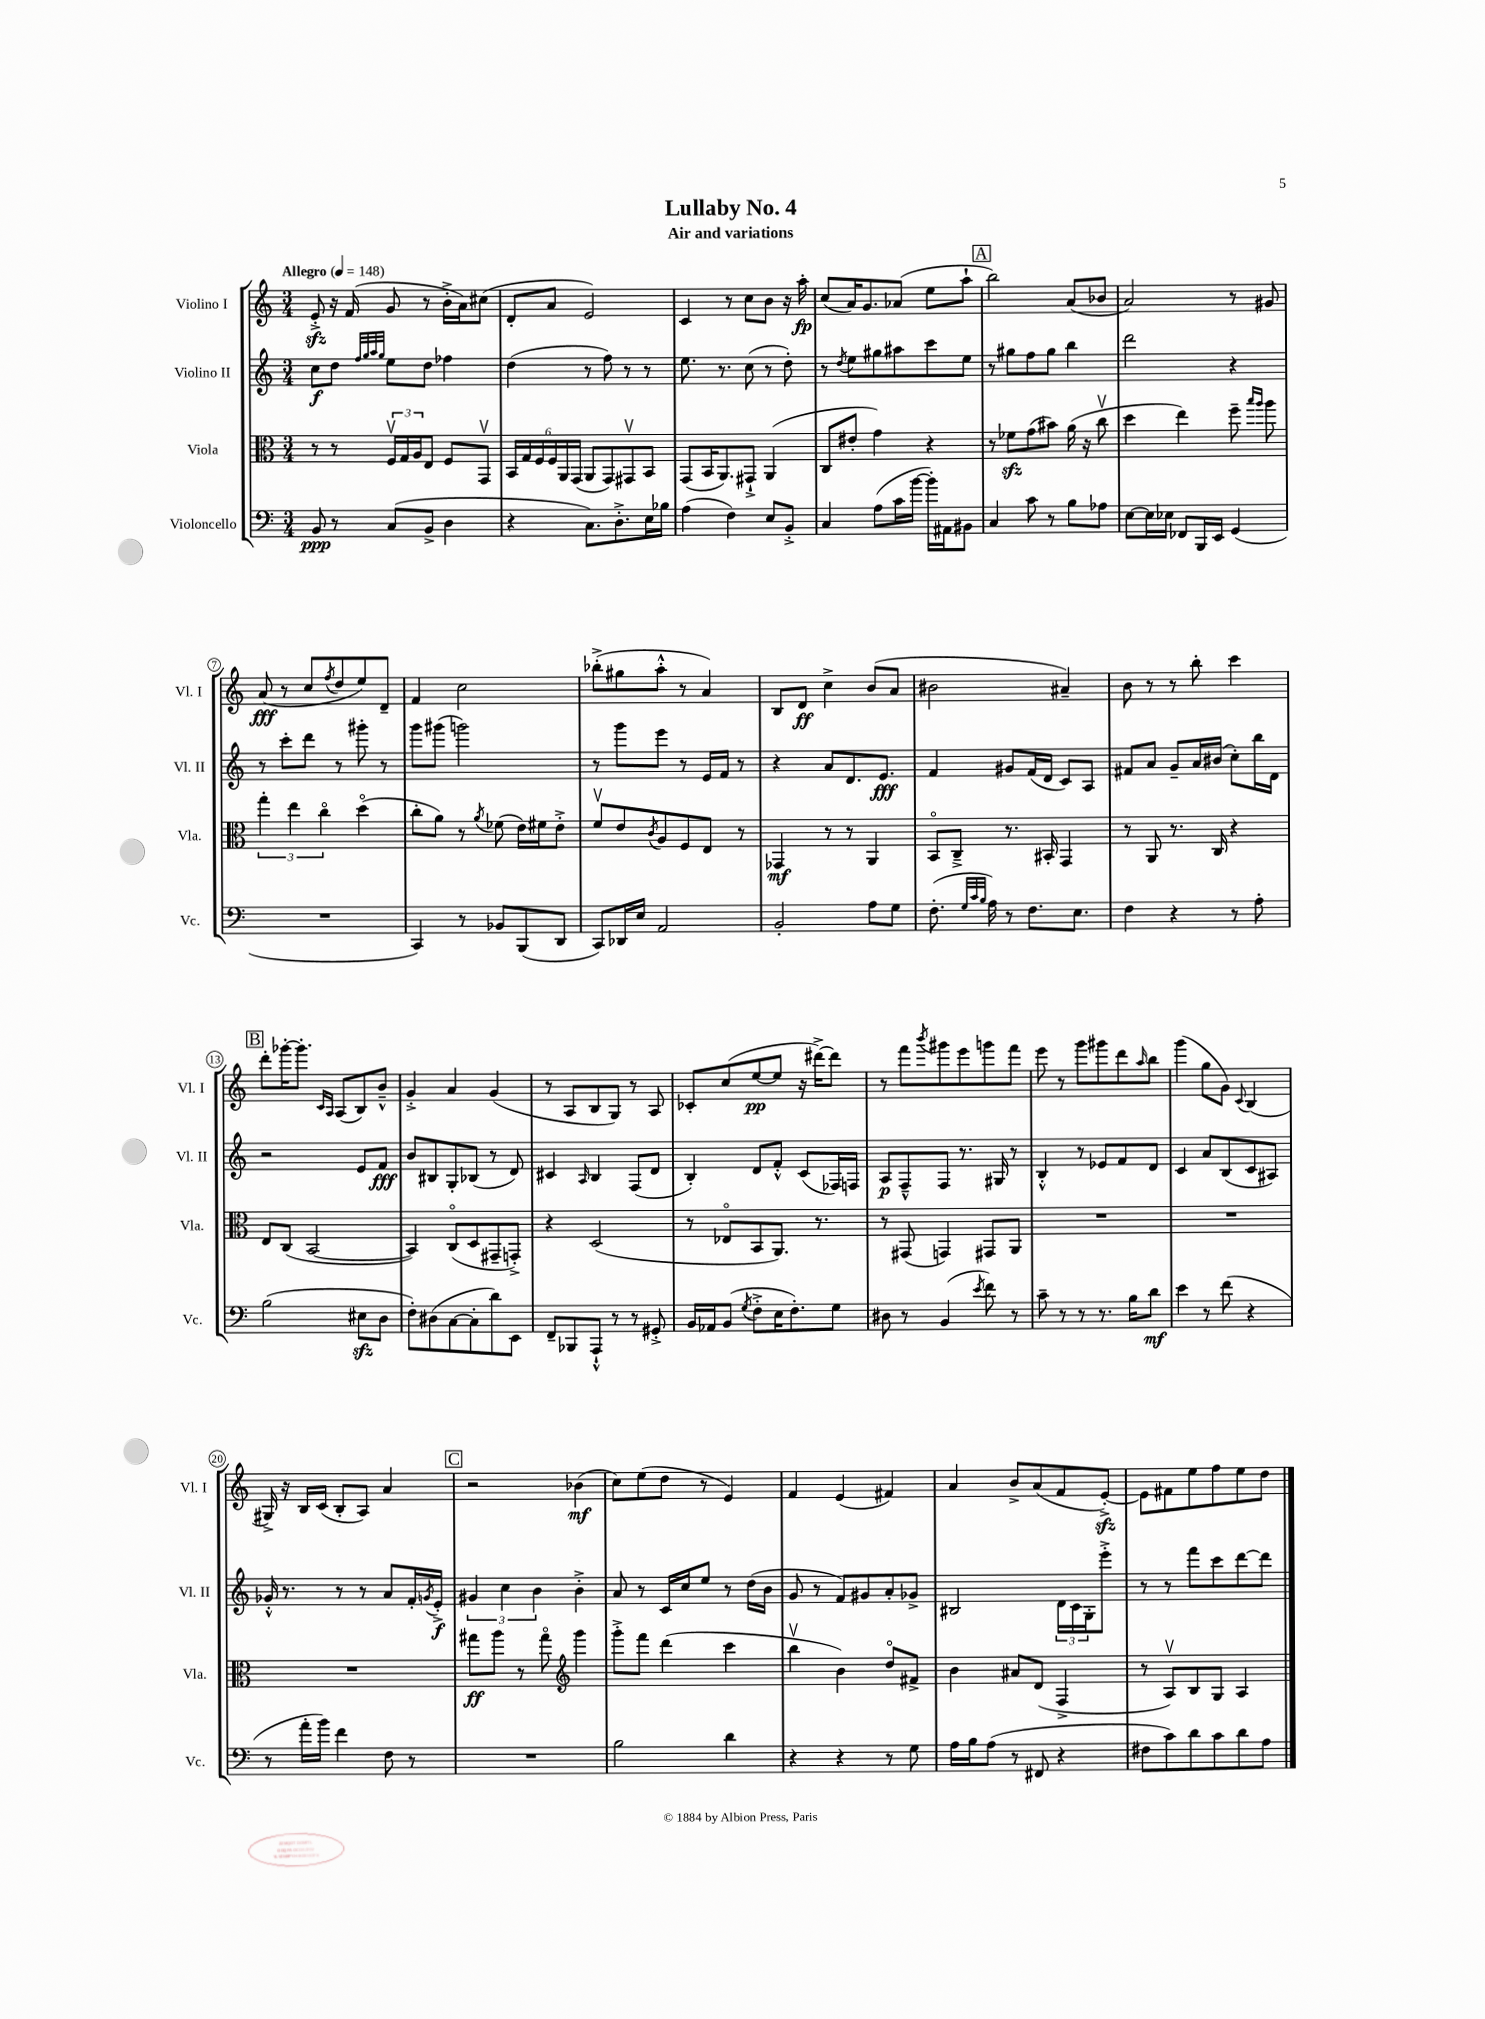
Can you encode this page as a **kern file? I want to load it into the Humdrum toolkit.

**kern	**kern	**kern	**kern
*staff4	*staff3	*staff2	*staff1
*clefF4	*clefC3	*clefG2	*clefG2
*k[]	*k[]	*k[]	*k[]
*M3/4	*M3/4	*M3/4	*M3/4
*MM148	*MM148	*MM148	*MM148
8BB	8r	8cc	8e'^
8r	8r	8dd	16r
.	.	.	(16f
.	.	32qqff	.
.	.	32qqgg	.
.	.	32qqaa	.
.	.	32qqgg	.
(8C	24Fv	8ee	8g
.	24G	.	.
.	24A	.	.
8BB^	8E	8dd	8r
4D	8F	4ff-	16b'^
.	.	.	16a)
.	8GGv	.	(8cc#
=	=	=	=
4r	24BB	(4dd	8d'
.	24G	.	.
.	24F	.	.
.	24F	.	8a
.	24AA	.	.
.	(24GG	.	.
8.C)	8AA	8r	2e)
.	8GG)	8ff)	.
8.D'^	.	.	.
.	8GG#v	8r	.
16E	8BB	8r	.
16B-	.	.	.
=	=	=	=
(4A	(8GG	8.ee	4c
.	16BB	.	.
.	8.AA)	8.r	.
4F)	.	.	8r
.	8GG#`^	(8cc	8cc
8E	(4AA	8r	8b
8BB'^	.	8dd')	16r
.	.	.	16aa'
=	=	=	=
4C	8C	8r	(8cc
.	.	8qdd	.
.	8e#'	8ee	16a)
.	.	.	8.g
(8A	4g)	8gg#	.
16c	.	8aa#	(8a-
[16b	.	.	.
16b'])	4r	8ccc	8ee
16AA#	.	.	.
8BB#	.	8ee	8aa`
=	=	=	=
4C	8r	8r	2bb)
.	8f-	8gg#	.
8c	(8g	8ff	.
8r	8b#)	8gg#	.
8B	(16a	4bb	(8a
.	16r	.	.
8A-	8ccv	.	8b-
=	=	=	=
[8E	4dd	2ddd	2a)
16E]	.	.	.
16E-	.	.	.
8FF-	4ee)	.	.
16BBB	.	.	.
16EE	.	.	.
(4GG	8ff~	4r	8r
.	16qqbb	.	.
.	16qqaa	.	.
.	8aa	.	8g#
=	=	=	=
2.r	6gg'	8r	(8a
.	.	8ccc'	8r
.	6ee	.	.
.	.	8ddd	8cc
.	6cco	.	.
.	.	.	8qff
.	.	8r	8dd
.	(4ddo	8ggg#'	8ee)
.	.	8r	8d~
=	=	=	=
4CC)	8cc'	8ggg	4f
.	8a)	(8ggg#	.
8r	8r	2ggg)	2cc
.	8qa	.	.
8BB-	(8f-	.	.
(8BBB	16e)	.	.
.	16f#	.	.
8DD	8e'^	.	.
=	=	=	=
8CC)	8fv	8r	(8bb-'^
16DD-	8e	8ggg	8gg#
16E	.	.	.
.	8qc	.	.
2AA	8A	8eee	8aa'^^
.	8F	8r	8r
.	8E	16e	4a)
.	.	16f	.
.	8r	8r	.
=	=	=	=
2BB'	4GG-	4r	8B
.	.	.	8d
.	8r	8a	4cc^
.	8r	8.d	.
8A	4AA	.	(8b
.	.	8.e	.
8G	.	.	8a
=	=	=	=
(8.F'	8BBo	4f	2b#
.	8C~^	.	.
32qqG	.	.	.
32qqc	.	.	.
32qqB	.	.	.
16A)	.	.	.
8r	8.r	8g#	.
8.F	.	(16f	.
.	16BB#'	16d	.
.	4GG	8c)	4a#~)
8.E	.	.	.
.	.	8A	.
=	=	=	=
4F	8r	8f#	8b
.	8AA	8a	8r
4r	8.r	8g~	8r
.	.	16a	8bb'
.	16C	(16b#	.
8r	4r	8cc')	4ccc
8A'	.	16bb	.
.	.	16d	.
=	=	=	=
(2B	8E	2r	8ddd'
.	(8C	.	[16ggg-'
.	.	.	8.ggg-']
.	[2BB	.	.
.	.	.	16qqc
.	.	.	16qqA
.	.	.	(8A
8E#	.	8e	8B)
8D	.	8f	8b~^^
=	=	=	=
8F')	4BB])	8b	4g'^
(8D#	.	8B#	.
[8C	(8Co	8G'	4a
8C']	8D	(8B-	.
8d)	8GG#~	8r	(4g
8EE	8GG'^)	8d)	.
=	=	=	=
8FF~	4r	4c#	8r
8BBB-	.	.	8A
.	.	16qqA	.
8AAA`^^	(2D	4B	8B
8r	.	.	8G)
8r	.	(8F	8r
8GG#'^	.	8d	8A
=	=	=	=
16BB	8r	4B')	8c-'
16AA-	.	.	.
(8BB	8E-o	.	(8cc
8qG	.	.	.
8F'^	8BB	8d	[8ee
16E	8.AA)	8f'^^	8ee]
8.F')	.	.	.
.	.	(8c	16r
.	8.r	.	[16ddd#^)
8G	.	16F-)	8ddd#]
.	.	16F	.
=	=	=	=
8D#	8r	8A	8r
8r	(8GG#	8F~^^	8fff
.	.	.	8qbbb
(4BB	4GG)	8F	8ggg#
.	.	8.r	8eee
8qe	.	.	.
8f)	8GG#	.	8ggg
.	.	16G#	.
8r	8AA	8r	8fff
=	=	=	=
8c~	2.r	4B'^^	8eee
8r	.	.	8r
8r	.	8r	8ggg
8.r	.	8e-	8ggg#
.	.	8f	8ddd
16B	.	.	.
.	.	.	16qqaa
8d	.	8d	8bb
=	=	=	=
4e	2.r	4c	(4ggg
8r	.	8a	8gg
(8f	.	(8B	8g)
.	.	.	8qqc
4r	.	8c	(4B
.	.	8A#)	.
=	=	=	=
8r	2.r	16g-'^^	16G#^)
.	.	8.r	16r
16a'	.	.	16B
16b)	.	.	(16c
4f	.	8r	8B'
.	.	8r	8A)
8F	.	8a	4a
8r	.	16f'	.
.	.	8qg	.
.	.	16e'^	.
=	=	=	=
2.r	8gg#	6g#	2r
.	8aa	.	.
.	.	6cc	.
.	8r	.	.
.	.	6b	.
.	8gg#o	.	.
*	*clefG2	*	*
.	4ggg	4b'^	(4b-
=	=	=	=
2B	8ggg'^	8a	8cc)
.	8fff	8r	(8ee
.	(4ddd	16c	8dd
.	.	16cc	.
.	.	8ee	8r
4d	4ccc	8r	4e)
.	.	(16dd	.
.	.	16b	.
=	=	=	=
4r	4bbv	8g	4f
.	.	8r	.
4r	4b)	8f)	(4e
.	.	8g#	.
8r	8ddo	8a'	4f#)
8G	8f#^	8g-^	.
=	=	=	=
16A	4b	2B#	4a
16B	.	.	.
(8A	.	.	.
8r	8a#	.	8b^
8FF#	(8d	.	(8a
4r	4F^	24d	8f
.	.	24c	.
.	.	24G'	.
.	.	8eee'^	[8e'^)
=	=	=	=
8F#	8r	8r	8e]
8c)	8Av)	8r	8f#
8d	8B	8fff	8ee
8c	8G	8ccc	8ff
8d	4A	[8ddd	8ee
8A	.	8ddd]	8dd
==	==	==	==
*-	*-	*-	*-
